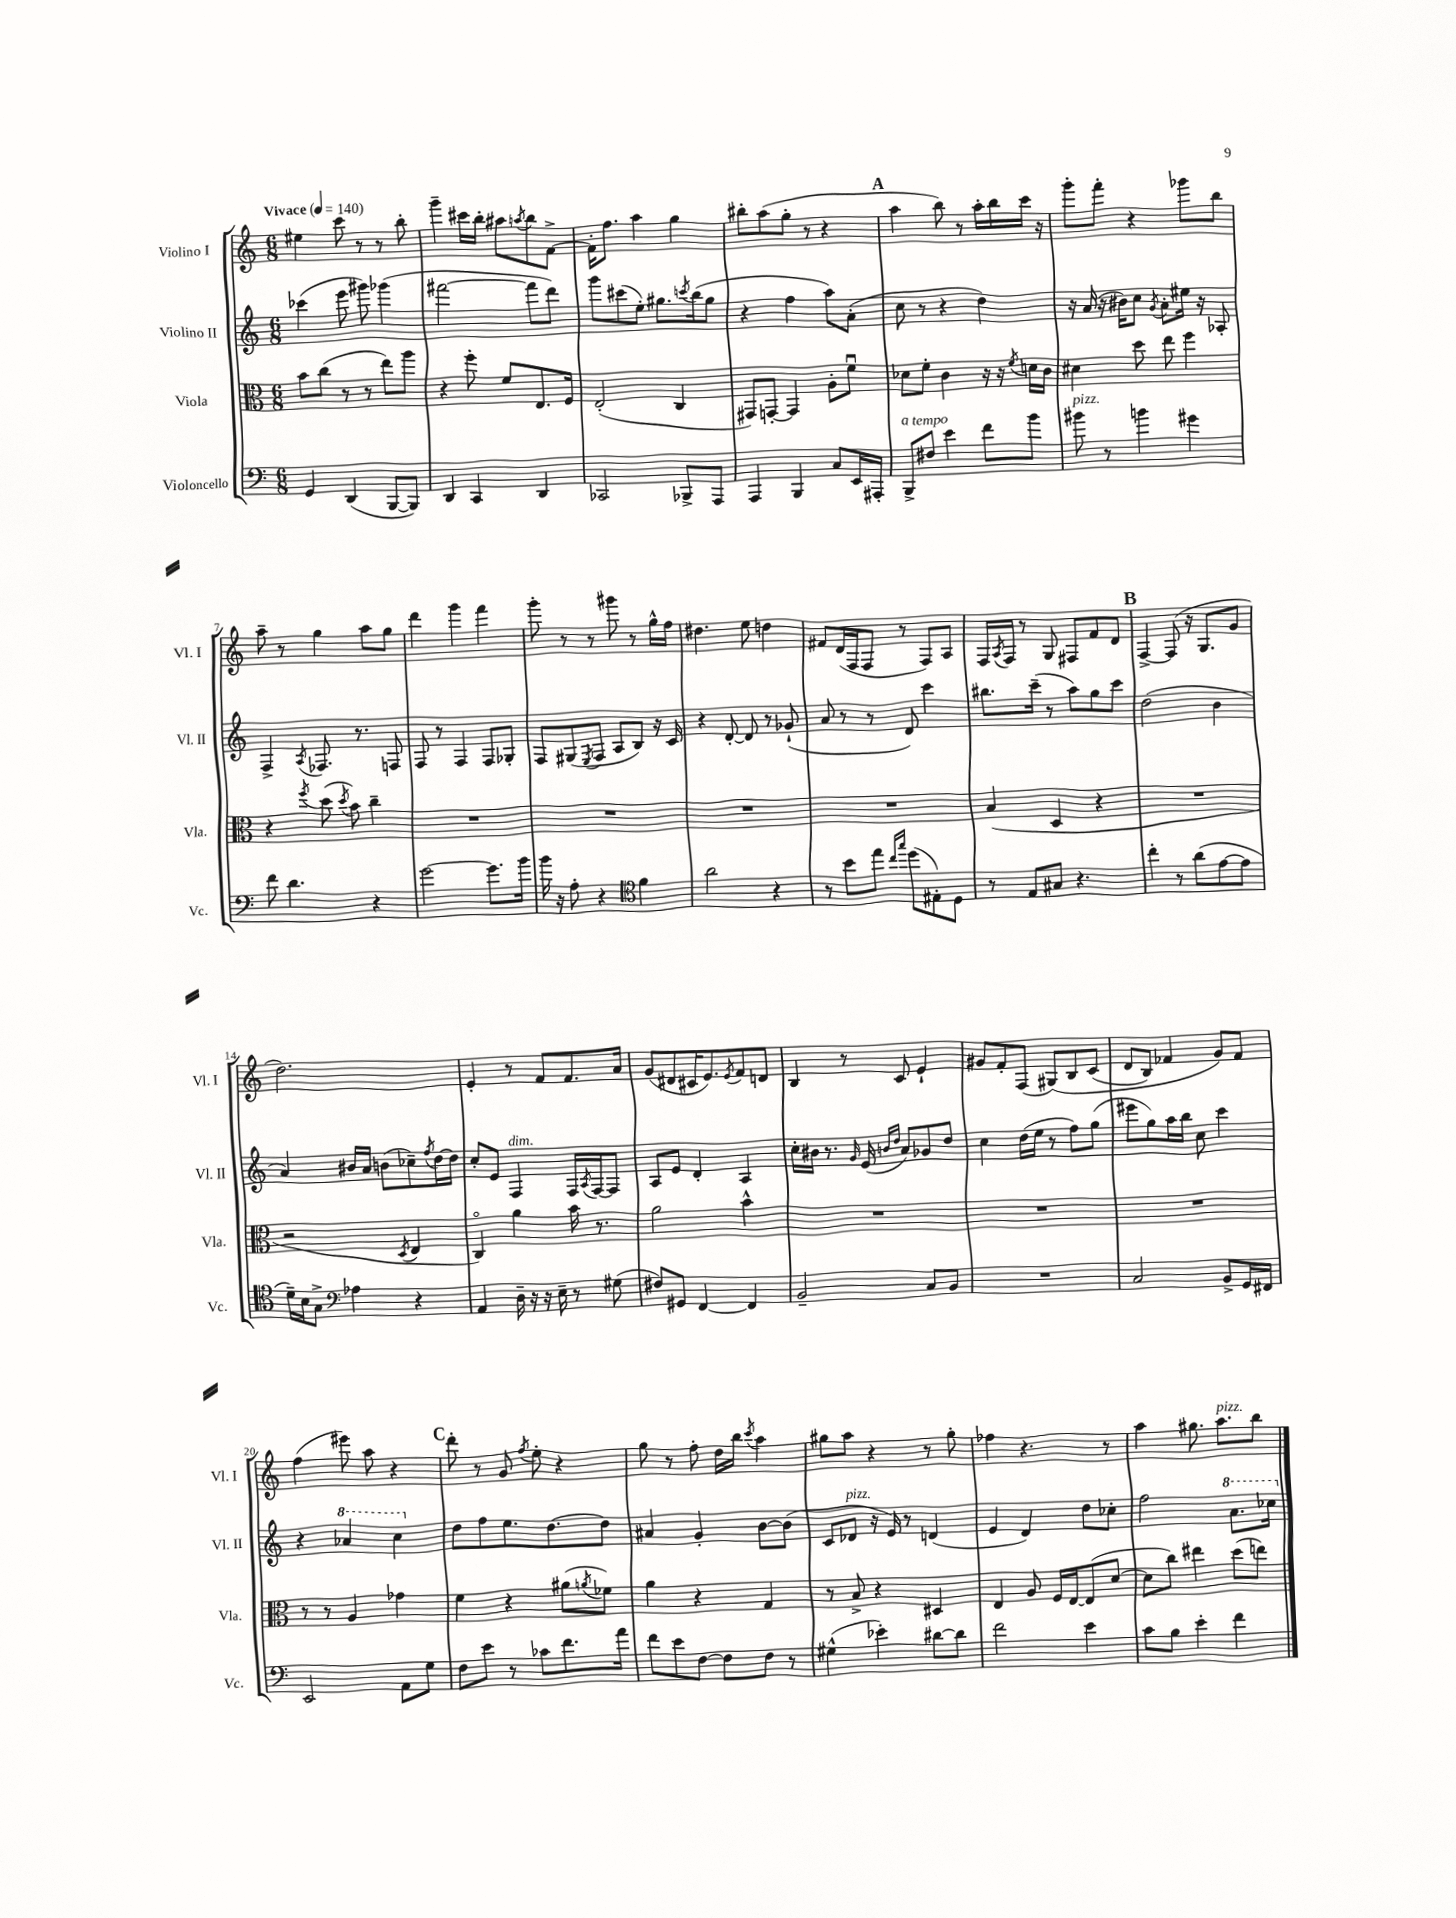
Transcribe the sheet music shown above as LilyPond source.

<<
\new StaffGroup <<
\new Staff = "s0" \with { instrumentName = "Violino I" shortInstrumentName = "Vl. I" } {
    \clef treble \key c \major \numericTimeSignature \time 6/8 \tempo "Vivace" 4 = 140
    eis''4 c'''8 r8 r8 b''8-. |
    g'''4-- cis'''16 b''16-. ais''8 \acciaccatura { a''8 } b''8 f'8~-> |
    f'16-. f''8. a''4 g''4 |
    bis''8-. a''8( g''8-. r8 r4 |
    \mark \markup { \bold "A" } a''4 b''8) r8 a''16-. b''16 c'''16 r16 |
    g'''8-. f'''8-. r4 ges'''8 b''8 |
    a''8-- r8 g''4 a''8 g''8 |
    d'''4 g'''4 f'''4 |
    g'''8-. r8 r8 gis'''8 r8 g''16-^ f''16 |
    dis''4. e''8 d''4 |
    fis'8 d'16( f16 f8 r8 f8) a8 |
    f16 \acciaccatura { a8 } f16 r8 g8 fis8 f'8 d'8 |
    \mark \markup { \bold "B" } f4~-> f8( r16 g8. g'8 |
    d''2.) |
    e'4-. r8 f'8 f'8. a'16 |
    g'8( dis'8 cis'16 e'8.) \acciaccatura { e'8 } f'8 d'8 |
    b4 r8 c'8 e'4-! |
    gis'8 f'8-. f8( gis8)\( b8 c'8( |
    d'8 b8) fes'4 g'8\) fes'8 |
    f''4( eis'''8) a''8 r4 |
    \mark \markup { \bold "C" } d'''8-. r8 g'8 \acciaccatura { f''8 } e''8-. r4 |
    g''8 r8 f''8-. d''16 b''16 \acciaccatura { c'''8 } a''4 |
    gis''8 a''8 r4 r8 gis''8-. |
    fes''4 r4. r8 |
    a''4 gis''8. a''8.^\markup { \italic "pizz." } b''8 \bar "|." |
}
\new Staff = "s1" \with { instrumentName = "Violino II" shortInstrumentName = "Vl. II" } {
    \clef treble \key c \major \numericTimeSignature \time 6/8
    ces'''4( e'''8 gis'''8) ges'''4( |
    fis'''2~ fis'''8 d'''8) |
    g'''8 cis'''8( e''8-.) gis''8. \acciaccatura { c'''8 } b''16( gis''8 |
    r4 f''4 a''8) a'8-.( |
    \mark \markup { \bold "A" } c''8 r8 r4 d''4) |
    r16 a'16( r16 bis'16) c''8 \acciaccatura { g'8 } a'8-. eis''16 r16 aes8-. |
    f4-> \acciaccatura { a8 } fes8. r8. f8 |
    f8 r8 f4 f8 ges8-. |
    f8 gis8( \acciaccatura { e8 } f8 a8 b8) r16 c'16 |
    r4 d'8~-. d'8 r8 ges'8-!( |
    a'8 r8 r8 d'8) c'''4 |
    bis''8. c'''16--( r8 a''8) g''8 c'''8 |
    \mark \markup { \bold "B" } d''2( b'4 |
    a'4) bis'16 a'16 b'8( ces''8--) \acciaccatura { f''8 } d''16~ d''16 |
    c''8-. e'8 f4^\markup { \italic "dim." } f16 \acciaccatura { a8 } f16~ f8 |
    a8 e'8 d'4-. a4 |
    c''16-. bis'16 r8. \grace { g'16 } e'16( \grace { b'16 d''16 } a'8) ges'8 d''8 |
    c''4 d''16( e''16 r8 f''8) g''8( |
    eis'''8 g''8) a''16 b''16 c''8 c'''4 |
    r4 \ottava #1 aes''4 c'''4 \ottava #0 |
    \mark \markup { \bold "C" } d''8 f''8 e''8. d''8.~ d''8 |
    ais'4 g'4-. b'8~ b'8( |
    c'8 des'8^\markup { \italic "pizz." } r16 e'16) r8 d'4( |
    e'4 d'4) d''8 ces''8-. |
    f''2 \ottava #1 a''8. ces'''16 \ottava #0 \bar "|." |
}
\new Staff = "s2" \with { instrumentName = "Viola" shortInstrumentName = "Vla." } {
    \clef alto \key c \major \numericTimeSignature \time 6/8
    b'8 c''8( r8 r8 e''8) a''8 |
    r4 f''8-. f'8 e8. f16 |
    e2-.( c4 |
    gis,8) g,8~-. g,4 a8-. f'8\downbow |
    \mark \markup { \bold "A" } des'8 f'8-. c'4 r16 r16 \acciaccatura { f'8 } d'16 c'16 |
    dis'4 d''8 e''8 f''4 |
    r4 \acciaccatura { f''8 } d''8( \acciaccatura { d''8 } b'8) c''4-- |
    R2. |
    R2. |
    R2. |
    R2. |
    b4( d4 r4 |
    \mark \markup { \bold "B" } R2. |
    r2 \acciaccatura { d8 } e4 |
    c4\flageolet) a'4 b'16 r8. |
    a'2 b'4-^ |
    R2. |
    R2. |
    R2. |
    r8 r8 a4 ges'4 |
    \mark \markup { \bold "C" } f'4 r4 ais'8( \acciaccatura { a'8 } fes'8) |
    a'4 r4 g4 |
    r8 b8-> r4 dis4 |
    e4 a8 f16 e16~ e8( d'8~ |
    d'8 c''8) eis''4 d''8( e''8) \bar "|." |
}
\new Staff = "s3" \with { instrumentName = "Violoncello" shortInstrumentName = "Vc." } {
    \clef bass \key c \major \numericTimeSignature \time 6/8
    g,4 d,4( b,,8~ b,,8) |
    d,4 c,4 d,4 |
    ces,2 bes,,8-> a,,8 |
    a,,4 b,,4 c8 e,16 ais,,16-. |
    \mark \markup { \bold "A" } b,,8->^\markup { \italic "a tempo" } fis8 e'4 f'8 b'8 |
    bis'8^\markup { \italic "pizz." } r8 b'4 gis'4 |
    f'8 d'4. r4 |
    g'2~ g'8. b'16 |
    b'16 r16 a8-. r4 \clef tenor f'4 |
    a'2 r4 |
    r8 b'8 e''8 \grace { c''16 g''16 } d''8( eis8-.) d8 |
    r8 e8 gis8 r4. |
    \mark \markup { \bold "B" } c''4-. r8 a'8( e'8~ e'8 |
    d'16--) b16 g8-> \clef bass aes4 r4 |
    a,4 d16-- r16 r16 e16-- r8 gis8( |
    fis8) gis,8 f,4~ f,4 |
    b,2-- c8 b,8 |
    R2. |
    c2 b,8-> g,16 fis,16 |
    e,2 a,8 g8 |
    \mark \markup { \bold "C" } f8 e'8 r8 ces'8 f'8. a'16 |
    f'8 e'8 f8~ f8 f8 r8 |
    gis4-^( ees'4-.) dis'8~ dis'8 |
    f'2 e'4 |
    c'8 b8 e'4-. f'4 \bar "|." |
}
>>
>>
